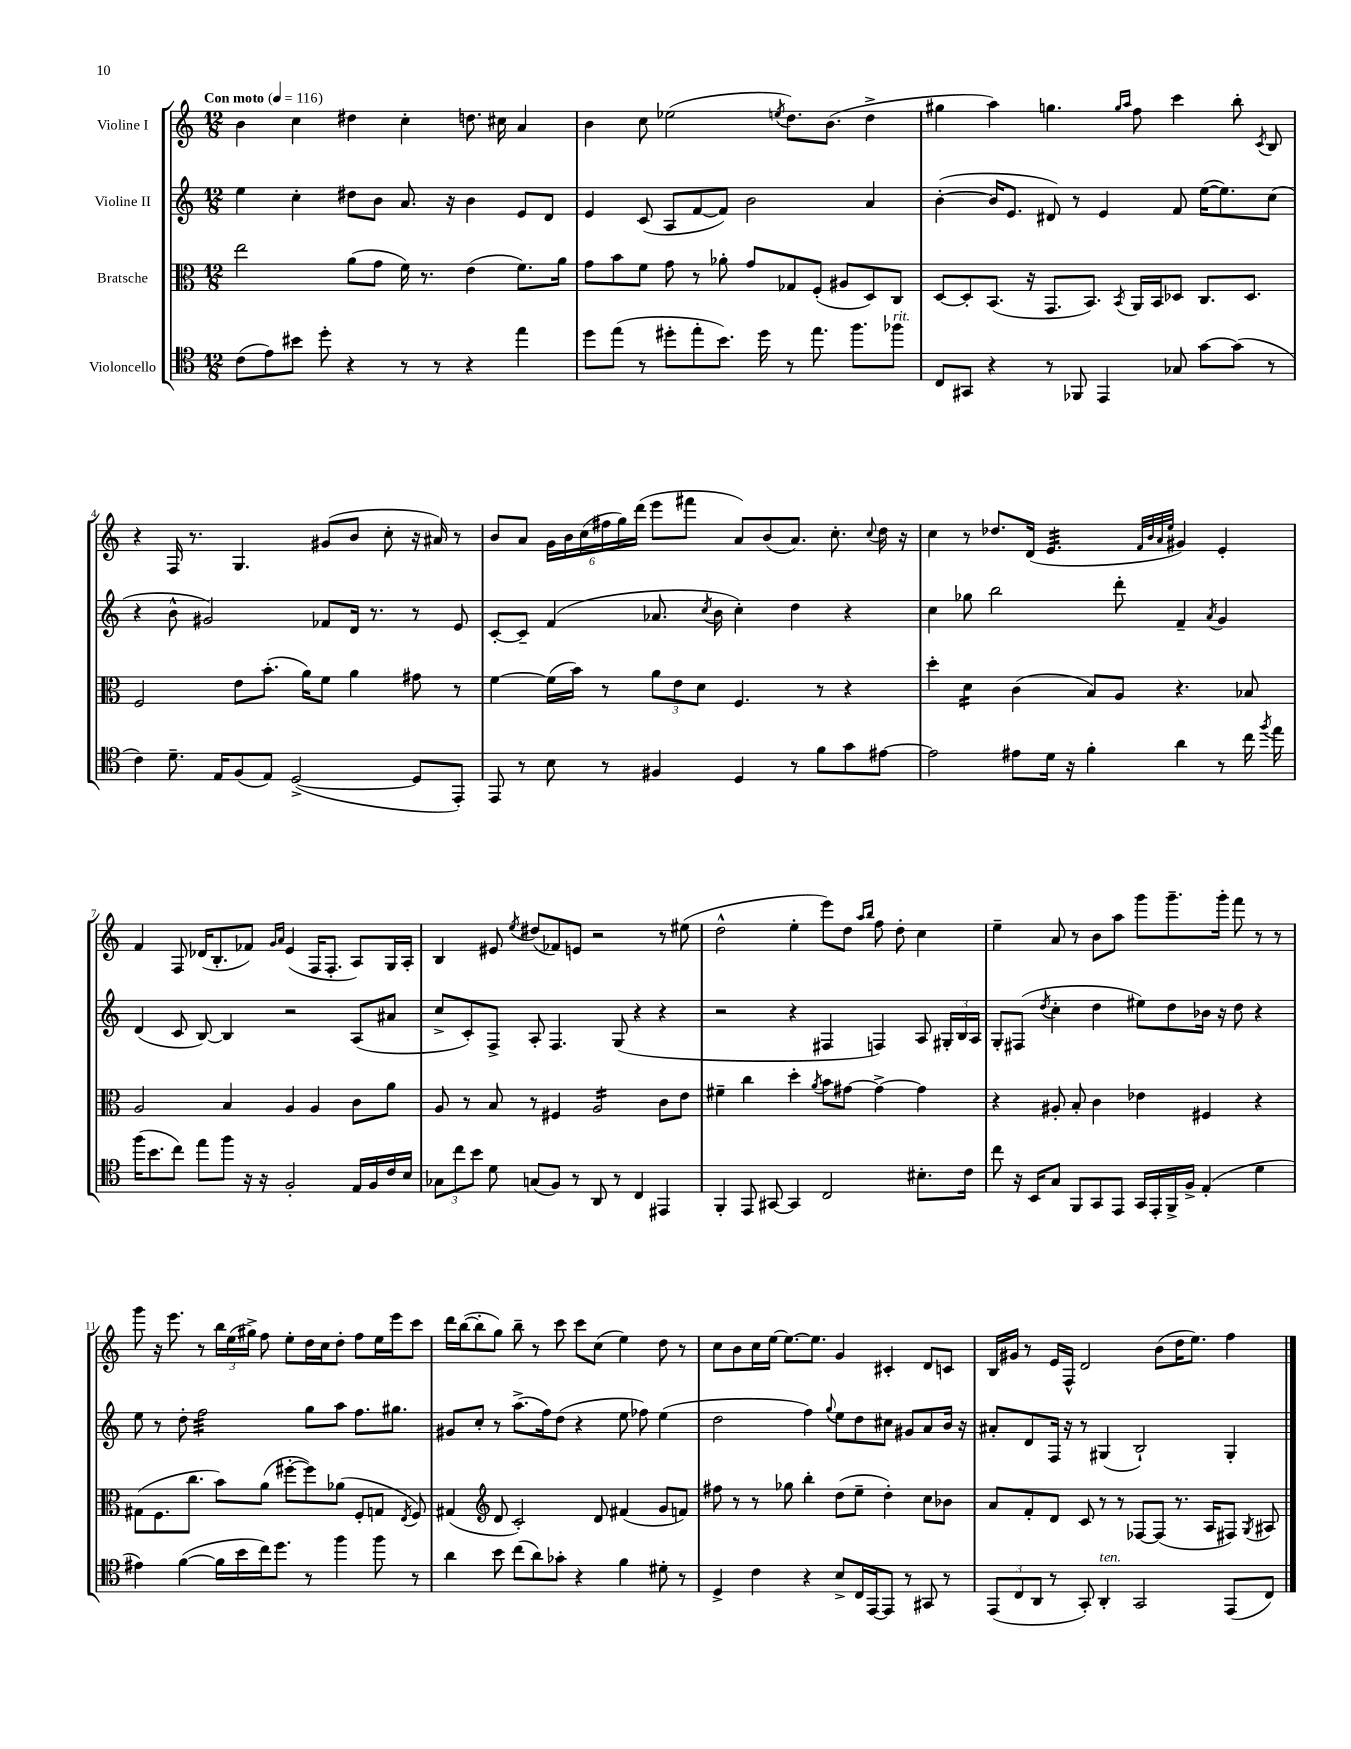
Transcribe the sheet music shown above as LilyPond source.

<<
\new StaffGroup <<
\new Staff = "s0" \with { instrumentName = "Violine I" } {
    \clef treble \key c \major \numericTimeSignature \time 12/8 \tempo "Con moto" 4 = 116
    \autoBeamOff b'4 c''4 dis''4 c''4-. d''8. cis''16 a'4 |
    b'4 c''8 ees''2( \acciaccatura { e''8 } d''8.[) b'8.]( d''4-> |
    gis''4 a''4) g''4. \grace { g''16[ a''16] } f''8 c'''4 b''8-. \acciaccatura { c'8 } b8 |
    r4 f16 r8. g4. gis'8[( b'8] c''8-. r16 ais'16) r8 |
    b'8[ a'8] \tuplet 6/4 { g'16[ b'16 c''16( fis''16 g''16) d'''16]( } e'''8[ fis'''8] a'8[) b'8( a'8.]) c''8.-. \appoggiatura { c''8 } d''16 r16 |
    c''4 r8 des''8.[ d'16]( e'4.:32 \grace { f'32[ b'32 a'32 e''32] } gis'4) e'4-. |
    f'4 f8 des'16[( b8.-. fes'8]) \grace { g'16[ a'16] } e'4( f16[ f8.]-. a8[) g16 a16]-. |
    b4 eis'8 \acciaccatura { e''8 } dis''8[( fes'8) e'8] r2 r8 eis''8( |
    d''2-^ e''4-. e'''8[) d''8] \grace { a''16[ b''16] } f''8 d''8-. c''4 |
    e''4-- a'8 r8 b'8[ a''8] g'''8[ g'''8.-- g'''16]-. f'''8 r8 r8 |
    g'''8 r16 e'''8. r8 \tuplet 3/2 { b''16[ e''16( gis''16]->) } f''8 e''8[-. d''16 c''16 d''8]-. f''8[ e''16 e'''16 c'''8] |
    d'''16[ b''16~( b''8-. g''8]) b''8-- r8 c'''8 c'''8[ c''8]( e''4) d''8 r8 |
    c''8[ b'8 c''16 e''16]~ e''8.[~ e''8.] g'4 cis'4-. d'8[ c'8] |
    b16[ gis'16] r8 e'16[ f16]-^ d'2 b'8[( d''16 e''8.]) f''4 \bar "|." |
}
\new Staff = "s1" \with { instrumentName = "Violine II" } {
    \clef treble \key c \major \numericTimeSignature \time 12/8
    \autoBeamOff e''4 c''4-. dis''8[ b'8] a'8. r16 b'4 e'8[ d'8] |
    e'4 c'8( a8[ f'8~ f'8]) b'2 a'4 |
    b'4~-.( b'16[ e'8.] dis'8) r8 e'4 f'8 e''16[~( e''8.) c''8]( |
    r4 b'8-^ gis'2) fes'8[ d'16] r8. r8 e'8 |
    c'8[~-. c'8]-- f'4( aes'8. \acciaccatura { c''8 } b'16 c''4-.) d''4 r4 |
    c''4 ges''8 b''2 d'''8-. f'4-- \acciaccatura { a'8 } g'4 |
    d'4( c'8 b8~) b4 r2 a8[( ais'8] |
    c''8[-> c'8-.) f8]-> a8-. f4. g8( r4 r4 |
    r2 r4 fis4 f4) a8 \tuplet 3/2 { gis16[-. b16 a16] } |
    g8[-. fis8]( \acciaccatura { d''8 } c''4-. d''4 eis''8[) d''8 bes'16] r16 d''8 r4 |
    e''8 r8 d''8-. f''2:32 g''8[ a''8] f''8.[ gis''8.] |
    gis'8[ c''8]-. r8 a''8.[->( f''16) d''8]( r4 e''8 fes''8) e''4( |
    d''2 f''4) \appoggiatura { g''8 } e''8[ d''8 cis''8] gis'8[ a'8 b'16] r16 |
    ais'8[-. d'8 f16] r16 r8 gis4( b2-!) gis4-. \bar "|." |
}
\new Staff = "s2" \with { instrumentName = "Bratsche" } {
    \clef alto \key c \major \numericTimeSignature \time 12/8
    \autoBeamOff e''2 a'8[( g'8] f'16) r8. e'4( f'8.[) a'16] |
    g'8[ b'8 f'8] g'8 r8 aes'8-. g'8[ ges8 f8]-.( ais8[ d8) c8] |
    d8[~ d8-. b,8.]( r16 g,8.[ b,8.]) \acciaccatura { b,8 } a,16[ b,16 des8] c8.[ des8.] |
    f2 e'8[ b'8.]-.( a'16[) f'8] a'4 gis'8 r8 |
    f'4~ f'16[( b'16]) r8 \tuplet 3/2 { a'8[ e'8 d'8] } f4. r8 r4 |
    d''4-. d'4:16 c'4( b8[) a8] r4. bes8 |
    a2 b4 a4 a4 c'8[ a'8] |
    a8 r8 b8 r8 fis4 a2:16 c'8[ e'8] |
    fis'4-- c''4 d''4-. \acciaccatura { a'8 } b'8[ gis'8]~ gis'4~-> gis'4 |
    r4 ais8-. b8-. c'4 ees'4 fis4 r4 |
    gis8[( f8. c''8.] b'8[) a'8]( fis''8[~-. fis''8) aes'8]( f8[-. g8] \acciaccatura { e8 } f8) |
    gis4( \clef treble d'8 c'2-.) d'8 fis'4( g'8[ f'8]) |
    fis''8 r8 r8 ges''8 b''4-. d''8[( e''8]-- d''4-.) c''8[ bes'8] |
    a'8[ f'8-. d'8] c'8 r8 r8 fes8[~ fes8]( r8. a16[ fis8]) \acciaccatura { g8 } ais8 \bar "|." |
}
\new Staff = "s3" \with { instrumentName = "Violoncello" } {
    \clef tenor \key c \major \numericTimeSignature \time 12/8
    \autoBeamOff c'8[( e'8) bis'8] d''8-. r4 r8 r8 r4 e''4 |
    d''8[ e''8]( r8 dis''8[-. e''8-. b'8.]) dis''16 r8 e''8. f''8.[ fes''8]^\markup { \italic "rit." } |
    c8[ gis,8] r4 r8 fes,8 e,4 ges8 g'8[~ g'8]( r8 |
    c'4) d'8.-- e16[ f8( e8]) d2~->( d8[ e,8]-.) |
    e,8 r8 b8 r8 fis4 d4 r8 f'8[ g'8 eis'8]~ |
    eis'2 eis'8[ d'16] r16 f'4-. a'4 r8 c''16 \acciaccatura { f''8 } e''16 |
    f''16[( b'8. c''8]) e''8[ f''8] r16 r16 f2-. e16[ f16 c'16 b16] |
    \tuplet 3/2 { ges8[ c''8 b'8] } d'8 g8[( f8]) r8 a,8 r8 c4 eis,4 |
    f,4-. e,8 gis,8~ gis,4 c2 bis8.[-. c'16] |
    c''8 r16 b,16[ g8] f,8[ g,8 e,8] g,16[ e,16-. f,16-> f16]-> e4-.( d'4 |
    eis'4) f'4~( f'16[ b'16 c''16) d''8.] r8 f''4 f''8 r8 |
    a'4 b'8 c''8[( a'8) ges'8]-. r4 f'4 dis'8-. r8 |
    d4-> c'4 r4 b8[-> c16 e,16~ e,8] r8 gis,8 r8 |
    \tuplet 3/2 { e,8[( c8 a,8] } r8 g,8-.) a,4-.^\markup { \italic "ten." } g,2 e,8[( c8]) \bar "|." |
}
>>
>>
